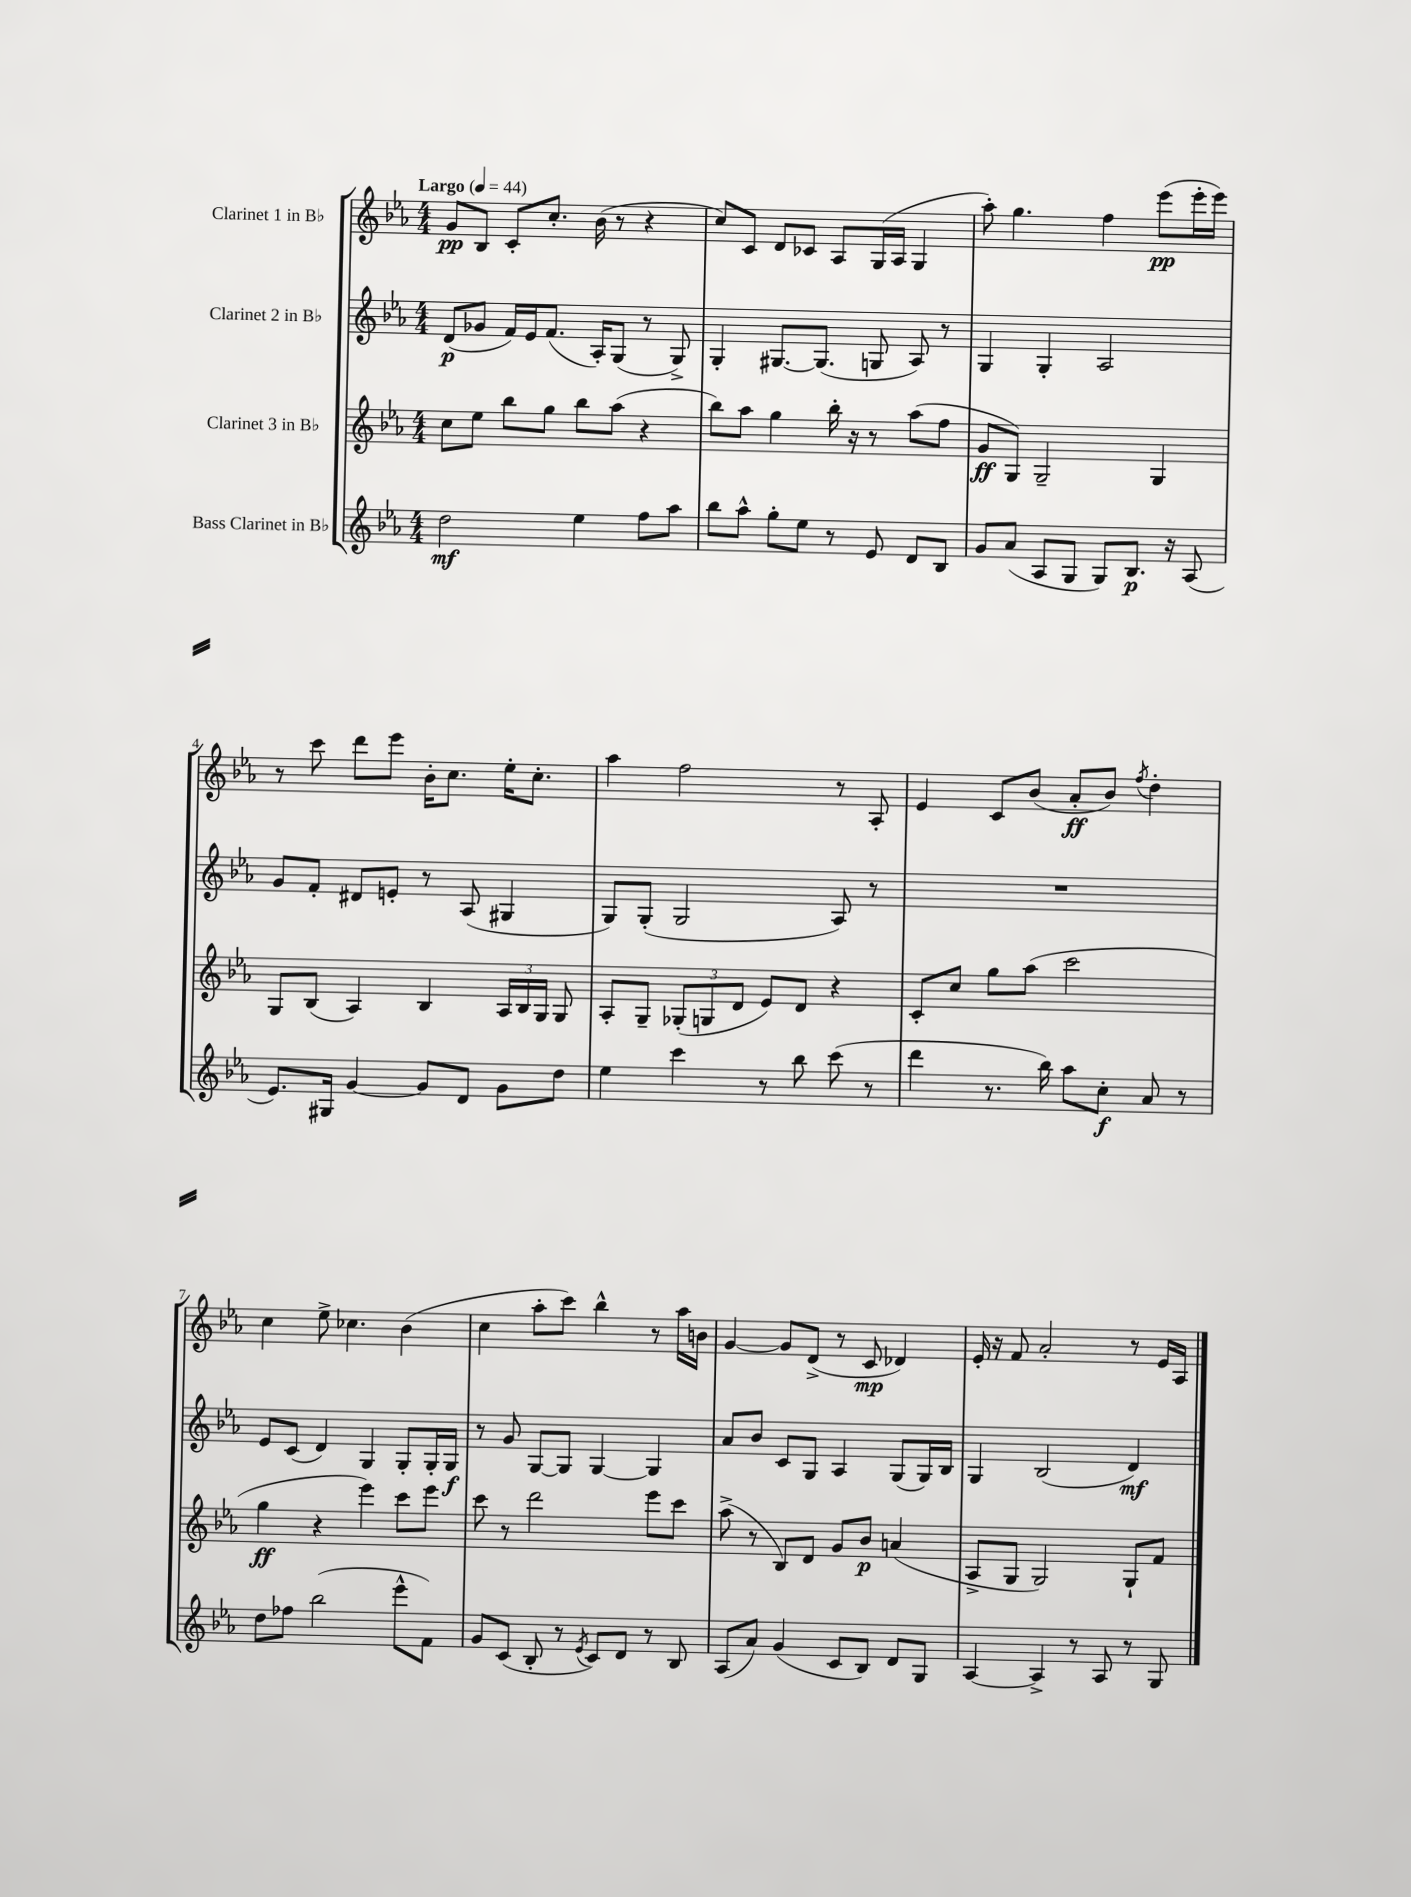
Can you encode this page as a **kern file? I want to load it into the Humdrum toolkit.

**kern	**kern	**kern	**kern
*staff4	*staff3	*staff2	*staff1
*clefG2	*clefG2	*clefG2	*clefG2
*k[b-e-a-]	*k[b-e-a-]	*k[b-e-a-]	*k[b-e-a-]
*M4/4	*M4/4	*M4/4	*M4/4
*MM44	*MM44	*MM44	*MM44
2dd	8cc	(8d	8g
.	8ee-	8g-	8B-
.	8bb-	16f)	8c'
.	.	16e-	.
.	8gg	(8.f	8.cc'
4ee-	8bb-	.	.
.	.	16A-')	(16b-
.	(8aa-	(8G	8r
8ff	4r	8r	4r
8aa-	.	8G^)	.
=	=	=	=
8bb-	8bb-)	4G'	8cc)
8aa-^^	8aa-	.	8c
8gg'	4gg	[8.G#	8d
8ee-	.	.	8c-
.	.	(8.G#]	.
8r	16bb-'	.	8A-
.	16r	.	.
8e-	8r	8G	(16G
.	.	.	16A-
8d	(8aa-	8A-)	4G
8B-	8ff	8r	.
=	=	=	=
8g	8g	4G	8aa-')
(8a-	8G)	.	4.gg
8A-	2G~	4G'	.
8G	.	.	.
8G)	.	2A-	4ff
8.B-	.	.	.
.	4G	.	(8eee-
16r	.	.	.
(8A-	.	.	16eee-'
.	.	.	16eee-)
=	=	=	=
8.e-)	8G	8g	8r
.	(8B-	8f'	8ccc
16G#	.	.	.
[4g	4A-)	8d#	8ddd
.	.	8e'	8eee-
8g]	4B-	8r	16b-'
.	.	.	8.cc
8d	.	(8A-	.
8g	24A-	4G#	16ee-'
.	24B-	.	.
.	.	.	8.cc'
.	24G	.	.
8dd	8G	.	.
=	=	=	=
4ee-	8A-'	8G)	4aa-
.	8G~	(8G'	.
4ccc	(12G-'	2G	2ff
.	12G	.	.
.	12d	.	.
8r	8e-)	.	.
8bb-	8d	.	.
(8ccc	4r	8A-)	8r
8r	.	8r	8A-'
=	=	=	=
4ddd	8c'	1r	4e-
.	8cc	.	.
8.r	8gg	.	8c
.	(8aa-	.	(8b-
16bb-)	.	.	.
8aa-	2ccc	.	8a-'
8cc'	.	.	8b-)
.	.	.	8qff
8a-	.	.	4dd'
8r	.	.	.
=	=	=	=
8dd	4gg	8e-	4cc
8ff-	.	(8c	.
(2bb-	4r	4d)	8ee-^
.	.	.	4.cc-
.	4eee-)	4G	.
8eee-^^	8ccc	8G'	(4b-
8f)	8eee-	16G'	.
.	.	16G	.
=	=	=	=
8g	8ccc	8r	4cc
(8c	8r	8g	.
8B-'	2ddd	[8G	8aa-'
8r	.	8G]	8ccc)
8qe-	.	.	.
8c)	.	[4G	4bb-^^
8d	.	.	.
8r	8eee-	4G]	8r
8B-	8ccc	.	16aa-
.	.	.	16b
=	=	=	=
(8A-	(8aa-^	8a-	[4g
8a-)	8r	8b-	.
(4g	8B-)	8c	8g]
.	8d	8G	(8d^
8c	8g	4A-	8r
8B-)	8b-	.	8c
8d	(4a	(8G	4d-)
8G	.	16G)	.
.	.	16B-	.
=	=	=	=
[4A-	8A-^	4G	16e-'
.	.	.	16r
.	8G	.	8f
4A-^]	2G)	(2B-	2a-'
8r	.	.	.
8A-	.	.	.
8r	8G`	4d)	8r
8G	8f	.	16e-
.	.	.	16A-
==	==	==	==
*-	*-	*-	*-
